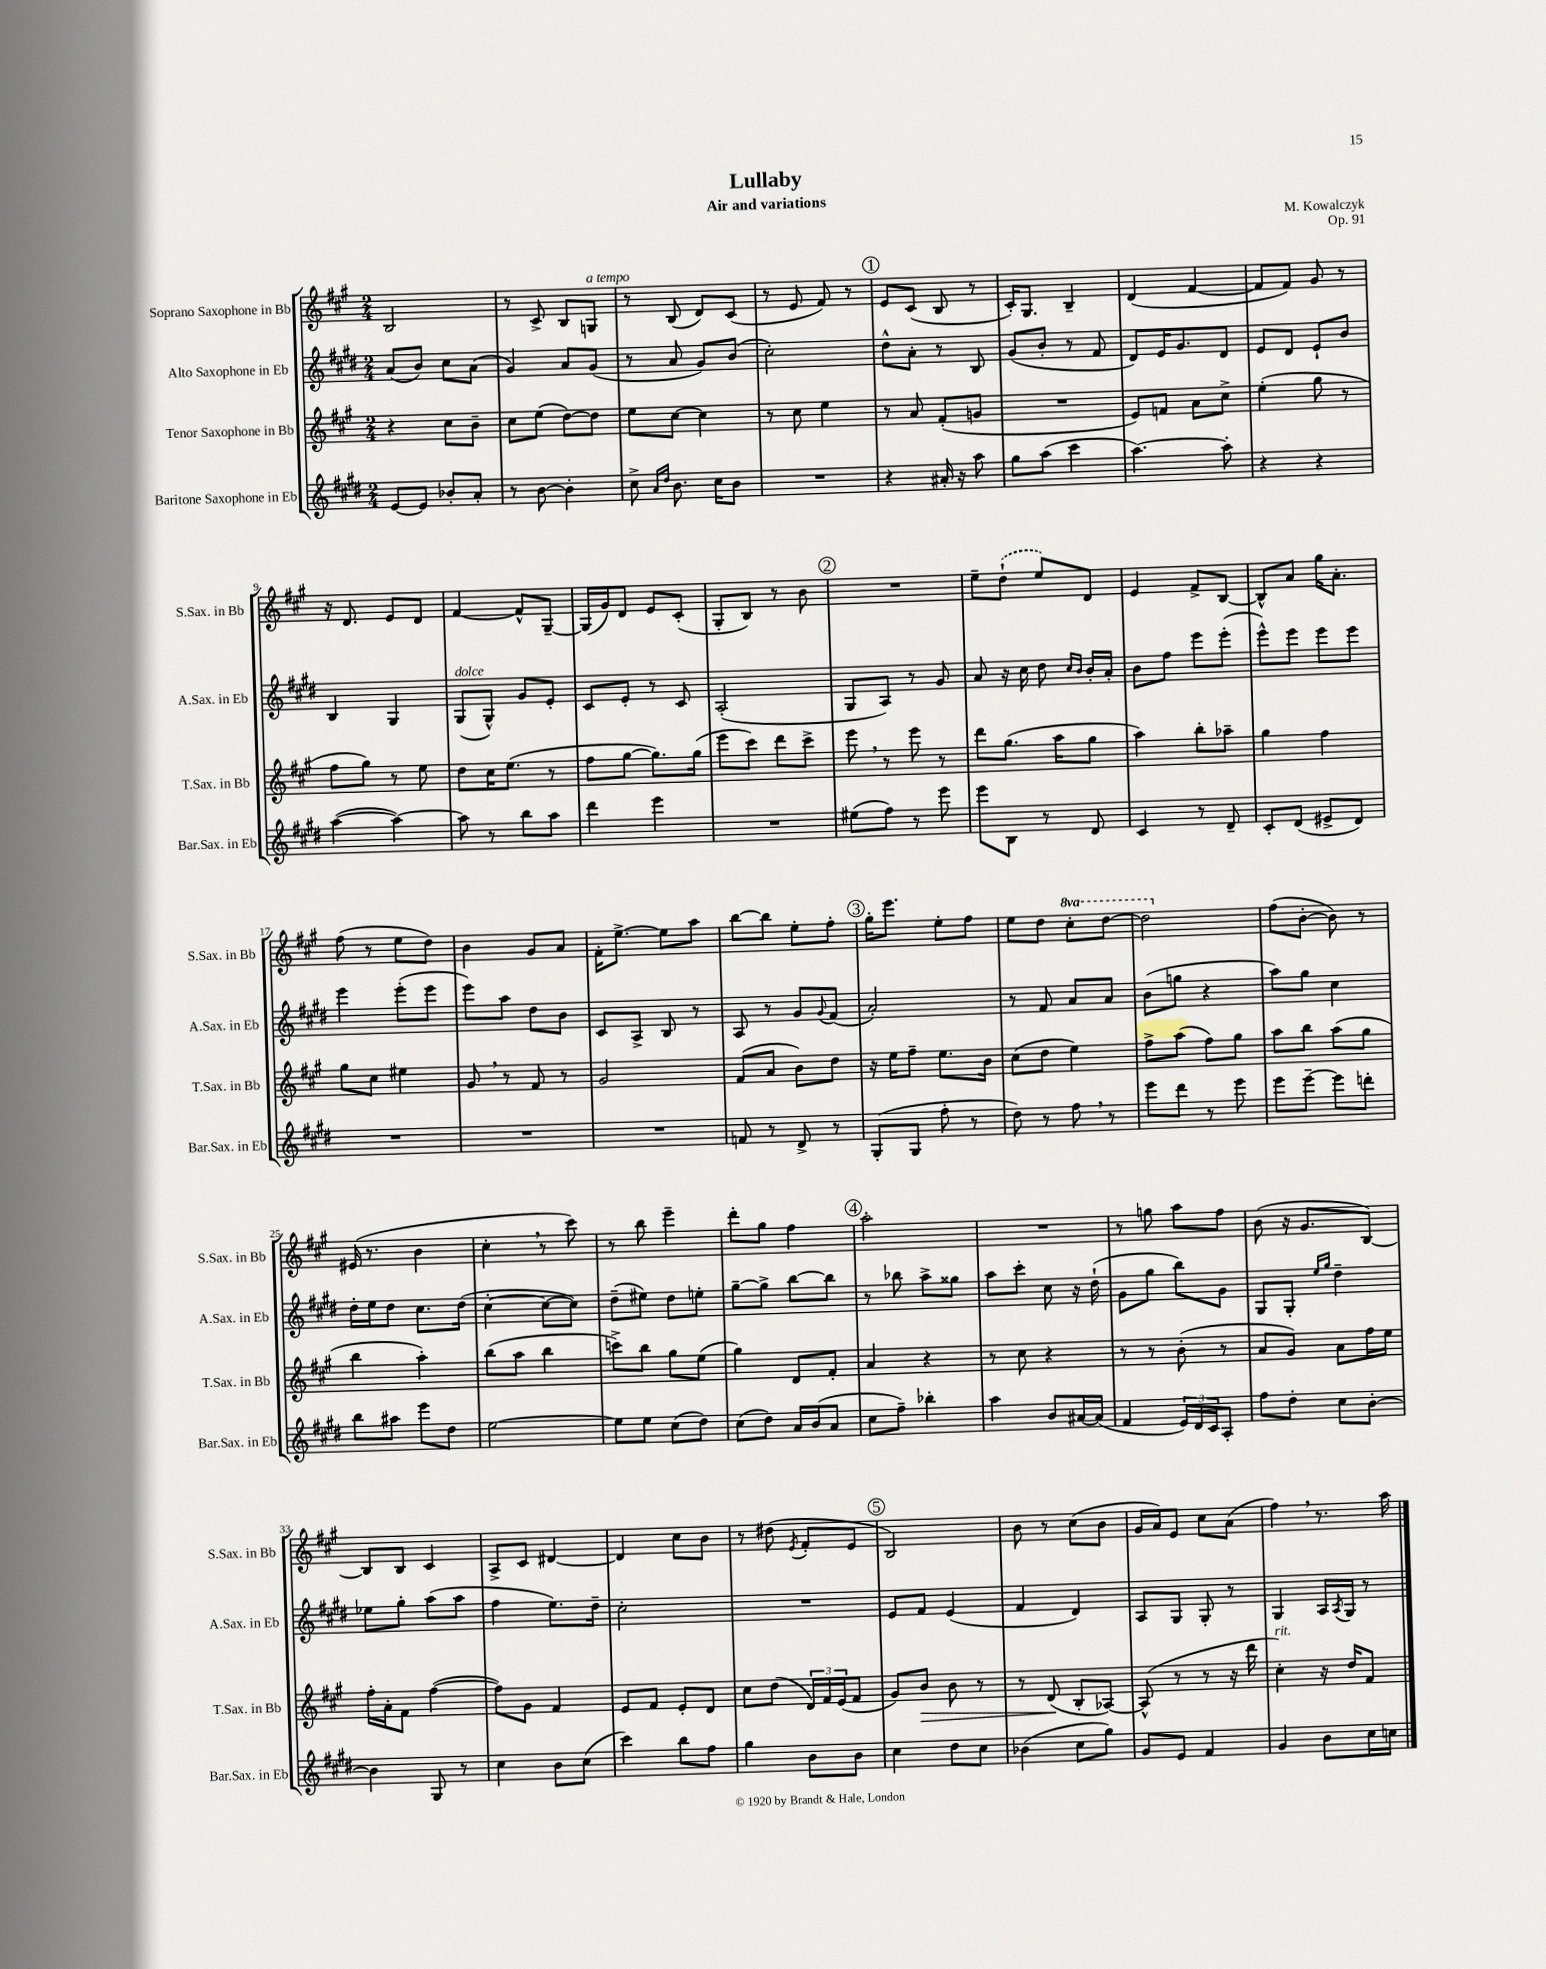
\header { title = "Lullaby" composer = "M. Kowalczyk" subtitle = "Air and variations" opus = "Op. 91" }
<<
\new StaffGroup <<
\new Staff = "s0" \with { instrumentName = "Soprano Saxophone in Bb" shortInstrumentName = "S.Sax. in Bb" } {
    \clef treble \key a \major \numericTimeSignature \time 2/4 \set Staff.ottavationMarkups = #ottavation-simple-ordinals
    b2 |
    r8 cis'8-> b8 g8^\markup { \italic "a tempo" } |
    r8 b8( d'8) cis'8( |
    r8 e'8 fis'8) r8 |
    \mark \markup { \circle "1" } e'8 cis'8( b8 r8 |
    cis'16-.) gis8. b4-- |
    d'4( fis'4~ |
    fis'8 fis'8) gis'8 r8 |
    r16 d'8. e'8 d'8 |
    fis'4~ fis'8-^ gis8~-- |
    gis16( gis'16) d'8 e'8 cis'8-.( |
    gis8-. b8) r8 b'8 |
    \mark \markup { \circle "2" } R2 |
    e''8-- \once \slurDashed d''8-!( e''8) d'8 |
    e'4 fis'8-> b8~ |
    b8-^ a'8 gis''16 a'8.-. |
    fis''8( r8 e''8 d''8) |
    b'4 gis'8 a'8 |
    fis'16-. e''8.~-> e''8 a''8 |
    b''8~ b''8 e''8-. fis''8-. |
    \mark \markup { \circle "3" } gis''16-. e'''8. e''8-. fis''8 |
    e''8 d''8 \ottava #1 cis'''8-. d'''8~ |
    d'''2 \ottava #0 |
    fis''8( b'8~-. b'8) r8 |
    eis'16( r8. b'4 |
    cis''4-. \breathe r8 cis'''8) |
    r8 b''8 e'''4-- |
    d'''8-. gis''8 fis''4 |
    \mark \markup { \circle "4" } a''2-. |
    R2 |
    r8 g''8 a''8 fis''8 |
    b'8( r16 gis'8. b8~) |
    b8 b8 cis'4 |
    a8-> cis'8 dis'4~ |
    dis'4 cis''8 b'8 |
    r8 dis''8( \acciaccatura { e'8 } fis'8-. e'8 |
    \mark \markup { \circle "5" } b2) |
    b'8 r8 cis''8( b'8 |
    gis'16 a'16) e'8 cis''8 a'8( |
    fis''4) \breathe r8. a''16 \bar "|." |
}
\new Staff = "s1" \with { instrumentName = "Alto Saxophone in Eb" shortInstrumentName = "A.Sax. in Eb" } {
    \clef treble \key e \major \numericTimeSignature \time 2/4
    a'8( b'8) cis''8 a'8( |
    gis'4) a'8 gis'8( |
    r8 a'8 gis'8) b'8( |
    cis''2-.) |
    \mark \markup { \circle "1" } dis''8-^ a'8-. r8 b8 |
    gis'8( b'8-. r8 fis'8 |
    dis'8) e'16 gis'8. dis'8 |
    e'8 dis'8 e'8-! b'8 |
    b4 gis4 |
    gis8^\markup { \italic "dolce" }( gis8-^) gis'8 e'8-. |
    cis'8 e'8-. r8 cis'8 |
    a2-.( |
    \mark \markup { \circle "2" } gis8 a8) r8 gis'8 |
    a'8 r16 cis''16 dis''8 \grace { cis''16 b'16 } b'16-. a'16-. |
    b'8 fis''8 e'''8 e'''8-.( |
    e'''8-^) e'''8 e'''8 e'''8 |
    e'''4 e'''8-.( e'''8 |
    e'''8) a''8 dis''8 b'8 |
    cis'8 a8-> b8 r8 |
    a8 r8 gis'8 \appoggiatura { gis'8 } fis'8( |
    \mark \markup { \circle "3" } a'2-.) |
    r8 fis'8 a'8 a'8 |
    b'8( g''8 r4 |
    a''8) gis''8 cis''4 |
    dis''16-. e''16 dis''8 cis''8. dis''16( |
    cis''4~-. cis''8~ cis''8) |
    dis''8--( eis''8) dis''8 e''8-. |
    gis''8~-- gis''8-> b''8~ b''8 |
    \mark \markup { \circle "4" } r8 bes''8 a''8-> gisis''8 |
    a''8 cis'''8-. cis''8 r16 dis''16-!( |
    gis'8 gis''8 b''8) gis'8 |
    gis8 gis8-. \grace { e''16 gis''16 } dis''4-- |
    ees''8 gis''8-. a''8( a''8 |
    fis''4 e''8.) dis''16-- |
    cis''2-. |
    R2 |
    \mark \markup { \circle "5" } e'8 fis'8 e'4( |
    fis'4 dis'4) |
    a8 gis8 gis8-. r8 |
    gis4 a16 \acciaccatura { a8 } gis16 r8 \bar "|." |
}
\new Staff = "s2" \with { instrumentName = "Tenor Saxophone in Bb" shortInstrumentName = "T.Sax. in Bb" } {
    \clef treble \key a \major \numericTimeSignature \time 2/4
    r4 cis''8 b'8-- |
    cis''8 e''8( d''8~) d''8 |
    e''8 cis''8~ cis''4 |
    r8 cis''8 e''4 |
    \mark \markup { \circle "1" } r8 a'8 fis'8-.( g'8 |
    R2 |
    e'8) f'8 a'8 cis''8-> |
    e''4-.( gis''8 r8 |
    fis''8 gis''8) r8 e''8 |
    d''8 cis''16 e''8.( r8 |
    fis''8 gis''8~ gis''8.) gis''16( |
    e'''8 cis'''8) d'''8 cis'''8-> |
    \mark \markup { \circle "2" } e'''8 \breathe r8 e'''8 r8 |
    d'''8 gis''8.( a''16 gis''8 |
    a''4) b''8-. aes''8-- |
    gis''4 fis''4 |
    gis''8 cis''8 eis''4 |
    gis'8 \breathe r8 fis'8 r8 |
    gis'2 |
    fis'8( a'8 b'8) d''8 |
    \mark \markup { \circle "3" } r16 e''16 fis''8-- e''8. b'16 |
    cis''8( d''8 e''4) |
    fis''8-> a''8( fis''8) gis''8 |
    a''8 b''8 a''8( gis''8 |
    b''4 a''4-.) |
    b''8( a''8 b''4 |
    c'''8->) b''8 gis''8 e''8( |
    gis''4) d'8 fis'8-. |
    \mark \markup { \circle "4" } a'4 r4 |
    r8 cis''8 r4 |
    r8 r8 b'8-.( r8 |
    a'8 gis'8) a'8 fis''16 e''16 |
    fis''16-. a'16-. fis'8 fis''4~( |
    fis''8) gis'8 fis'4 |
    e'8 fis'8 e'8-. d'8 |
    cis''8 d''8( \tuplet 3/2 { d'16) fis'16 e'16( } fis'8 |
    \mark \markup { \circle "5" } gis'8) b'8\> b'8 r8 |
    r8 d'8\!( b8-. aes8~) |
    aes8-^( r8 r8 r16 d'''16 |
    cis''4-.^\markup { \italic "rit." }) r16 d''16 fis'8 \bar "|." |
}
\new Staff = "s3" \with { instrumentName = "Baritone Saxophone in Eb" shortInstrumentName = "Bar.Sax. in Eb" } {
    \clef treble \key e \major \numericTimeSignature \time 2/4
    e'8~ e'8 bes'8-. a'8-. |
    r8 b'8~ b'4-. |
    cis''8-> \grace { a'16 dis''16 } b'8. cis''16 b'8 |
    R2 |
    \mark \markup { \circle "1" } r4 ais'16-. r16 a''8 |
    gis''8 a''8( cis'''4 |
    a''4.~) a''8-. |
    r4 r4 |
    a''4~( a''4~) |
    a''8 r8 b''8 a''8 |
    dis'''4 e'''4 |
    R2 |
    \mark \markup { \circle "2" } eis''8( fis''8) r8 e'''8 |
    e'''8 b8 r8 dis'8 |
    cis'4 r8 dis'8-- |
    cis'8-. dis'8( eis'8-> dis'8) |
    R2 |
    R2 |
    R2 |
    f'8 r8 dis'8-> r8 |
    \mark \markup { \circle "3" } gis8-.( gis8 fis''8-. r8 |
    dis''8) r8 fis''8 \breathe r8 |
    e'''8 dis'''8 r8 e'''8 |
    e'''8 e'''8~-- e'''8 d'''8-. |
    b''8 ais''8 e'''8 dis''8 |
    e''2~ |
    e''8 e''8 cis''8( dis''8) |
    cis''8( dis''8) a'16 b'16( a'8 |
    \mark \markup { \circle "4" } cis''8 fis''8--) bes''4-. |
    a''4 b'8 ais'16~ ais'16( |
    fis'4 \tuplet 3/2 { e'16) dis'16 cis'16 } a8-. |
    fis''8 dis''8-. cis''8 b'8~-. |
    b'4 gis8 r8 |
    cis''4 b'8 cis''8( |
    cis'''4) b''8 fis''8 |
    gis''4 b'8 b'8 |
    \mark \markup { \circle "5" } cis''4 dis''8 cis''8 |
    bes'4( cis''8 gis''8) |
    gis'8 e'8 fis'4 |
    gis'4 b'8 cis''16 c''16 \bar "|." |
}
>>
>>
